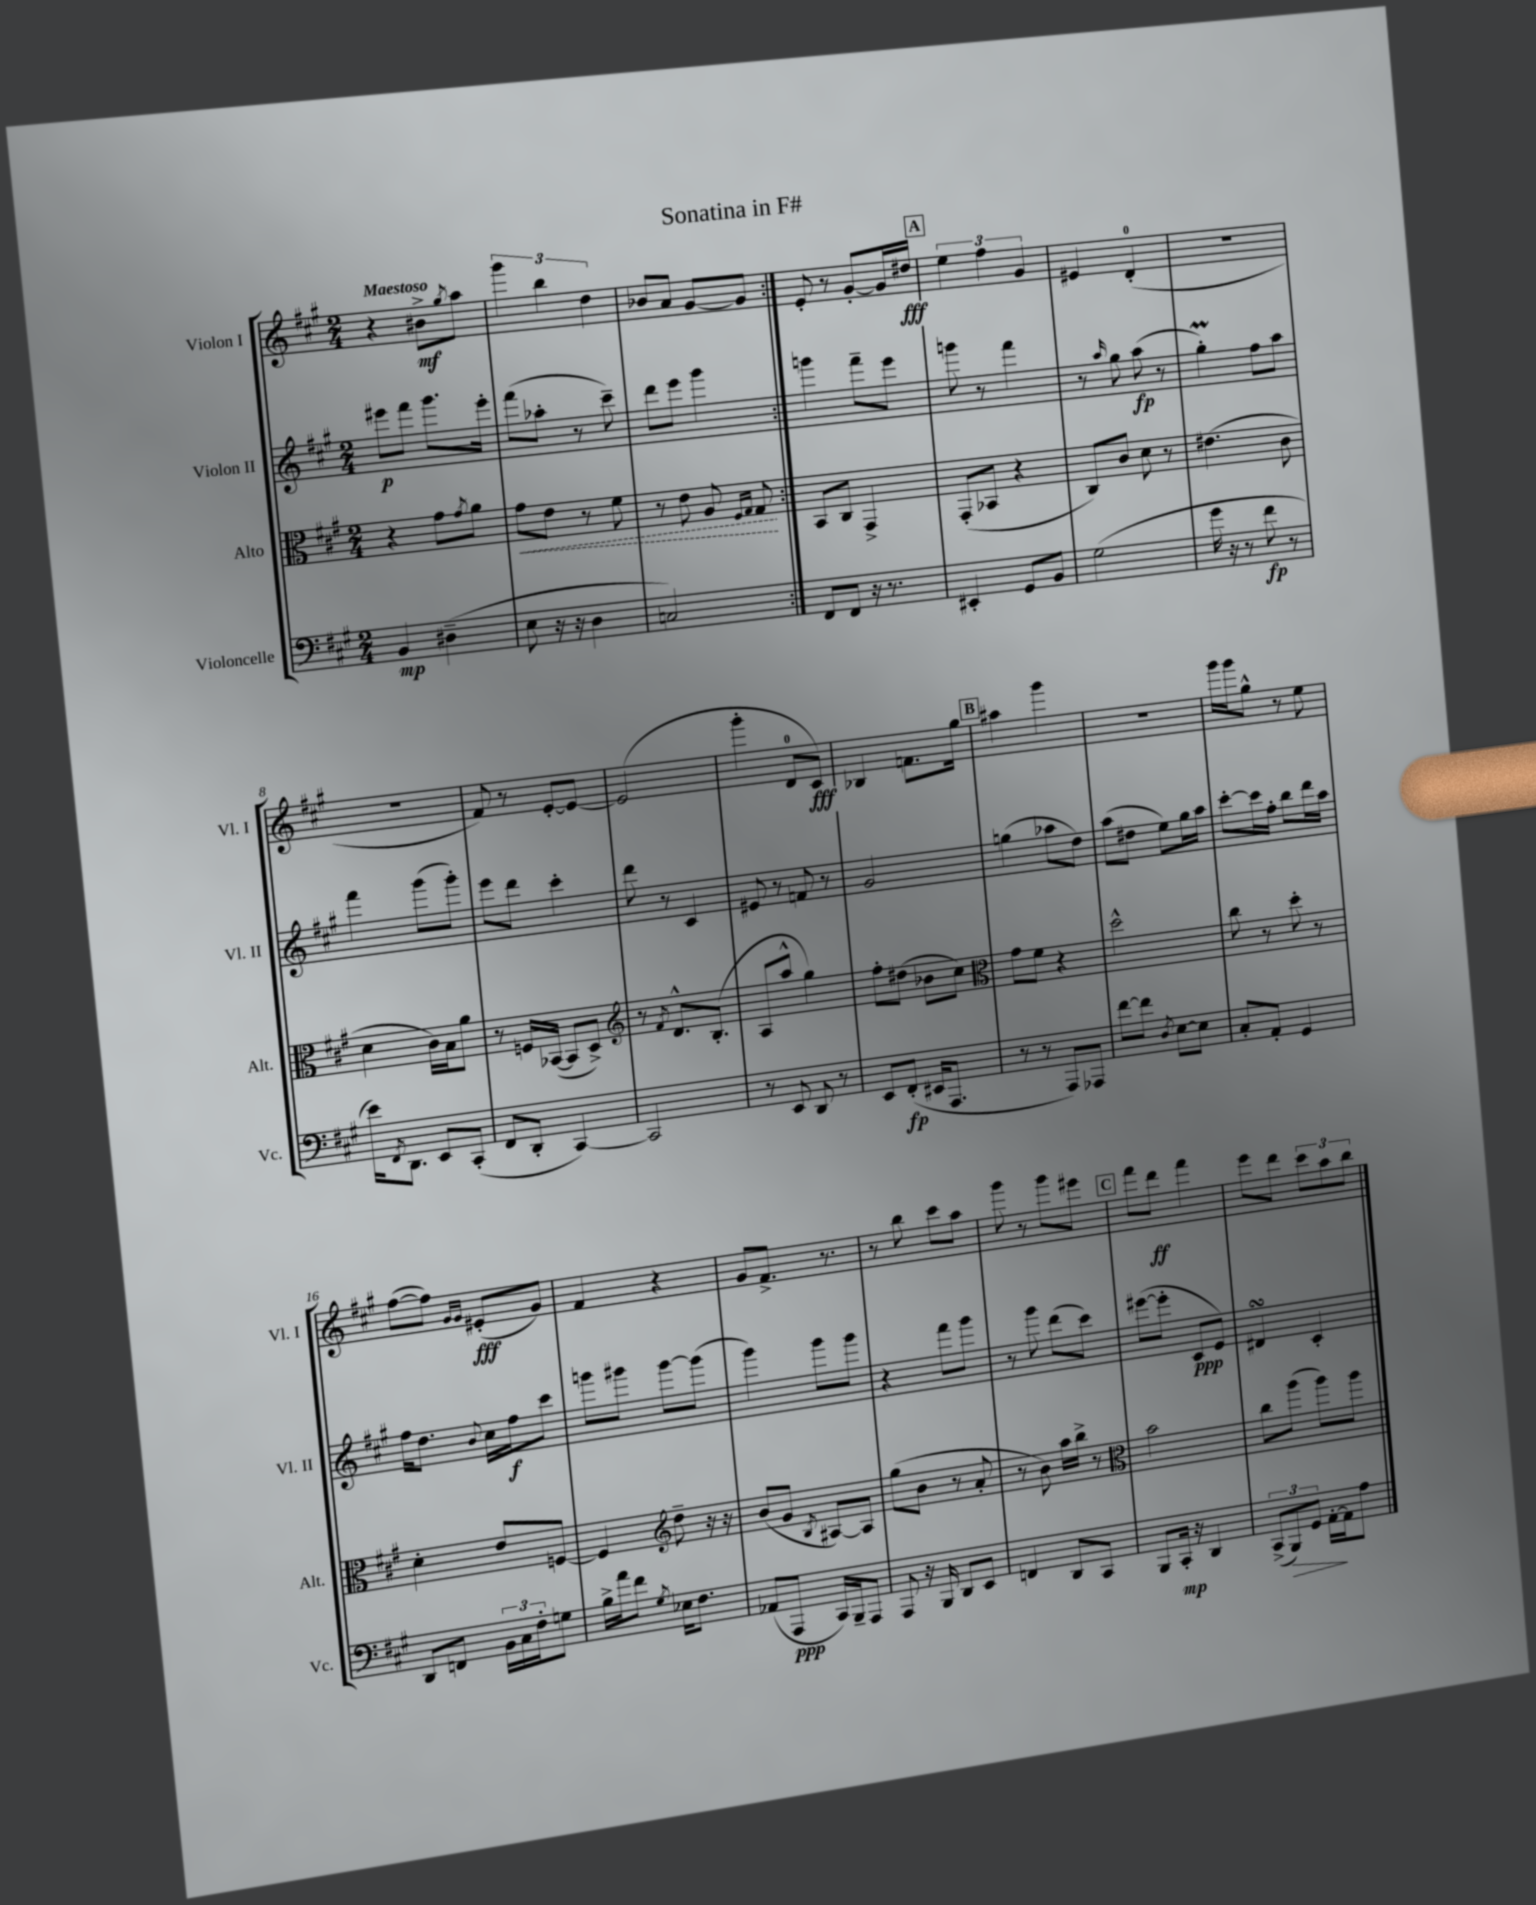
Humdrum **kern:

**kern	**dynam	**kern	**dynam	**kern	**dynam	**kern	**dynam
*part4	*part4	*part3	*part3	*part2	*part2	*part1	*part1
*staff4	*staff4	*staff3	*staff3	*staff2	*staff2	*staff1	*staff1
*I"Violoncelle	*	*I"Alto	*	*I"Violon II	*	*I"Violon I	*
*I'Vc.	*	*I'Alt.	*	*I'Vl. II	*	*I'Vl. I	*
*clefF4	*	*clefC3	*	*clefG2	*	*clefG2	*
*k[f#c#g#]	*	*k[f#c#g#]	*	*k[f#c#g#]	*	*k[f#c#g#]	*
*M2/4	*	*M2/4	*	*M2/4	*	*M2/4	*
=1	=1	=1	=1	=1	=1	=1	=1
!	!	!	!	!	!	!LO:TX:a:B:t=Maestoso	!
4BB/	mp	4r	.	8eee#X\L	p	4r	.
.	.	.	.	8fff#\J	.	.	.
(4D#X~\	.	8g#\L	.	8.ggg#\L	.	8b#X^\L	mf
.	.	8qg#/	.	.	.	8qgg#/	.
.	.	8a\J	.	.	.	8aa\J	.
.	.	.	.	16eee#'\Jk	.	.	.
=2	=2	=2	=2	=2	=2	=2	=2
!	!	!	!LO:HP:b	!	!	!	!
8E\	.	8g#\L	<	(8fff#\L	.	6ggg#\	.
16r	.	8e\J	.	8aa-X'\J	.	.	.
.	.	.	.	.	.	6bb\	.
16r	.	.	.	.	.	.	.
4D\	.	8r	.	8r	.	.	.
.	.	.	.	.	.	6dd\	.
.	.	8f#\	.	8ccc#~\)	.	.	.
=3	=3	=3	=3	=3	=3	=3	=3
2Cn/)	.	8r	.	8ddd\L	.	8b-X/L	.
.	.	8e\	.	8eee\J	.	8a/J	.
.	.	8A/	.	4ggg#\	.	[8g#/L	.
.	.	16qqF#/LL	.	.	.	.	.
.	.	16qqG#/JJ	.	.	.	.	.
.	.	8G#/	.	.	.	8g#/J]	.
.	.	.	[	.	.	.	.
=4:|!	=4:|!	=4:|!	=4:|!	=4:|!	=4:|!	=4:|!	=4:|!
8FF#/L	.	8BB/L	.	4gggn\	.	8e'/	.
8FF#/J	.	8C#/J	.	.	.	8r	.
16r	.	4GG#^/	.	8fff#~\L	.	[8g#'/L	.
8.r	.	.	.	.	.	.	.
.	.	.	.	8eee\J	.	16g#/L]	.
.	.	.	.	.	.	16dd#X/JJ	fff
!!LO:REH:place=s1:t=A
=5	=5	=5	=5	=5	=5	=5	=5
4EE#X'/	.	(8GG#'/L	.	8gggn\	.	6ee\	.
.	.	8BB-X/J	.	8r	.	.	.
.	.	.	.	.	.	6ff#\	.
8GG#/L	.	4r	.	4fff#\	.	.	.
.	.	.	.	.	.	6g#/	.
8BB/J	.	.	.	.	.	.	.
=6	=6	=6	=6	=6	=6	=6	=6
(2G#\	.	8C#/L)	.	8r	.	4e#X/	.
.	.	.	.	16qqaa/	.	.	.
.	.	8c#/J	.	8gg#\	.	.	.
.	.	8d\	.	(8aa\	fp	(4d'/	.
.	.	8r	.	8r	.	.	.
=7	=7	=7	=7	=7	=7	=7	=7
16g#\	.	(4.e#X\	.	4gg#m'\)	.	2r	.
16r	.	.	.	.	.	.	.
8r	.	.	.	.	.	.	.
8f#\	fp	.	.	8ff#\L	.	.	.
8r	.	8c#\	.	8aa\J	.	.	.
!!LO:LB:g=z
=8	=8	=8	=8	=8	=8	=8	=8
16e\KL)	.	4d\	.	4fff#\	.	2r	.
8qFF#/	.	.	.	.	.	.	.
8.DD\J	.	.	.	.	.	.	.
8EE/L	.	16c#\LL)	.	(8ggg#\L	.	.	.
.	.	16B\J	.	.	.	.	.
(8CC#'/J	.	8a\J	.	8ggg#'\J)	.	.	.
=9	=9	=9	=9	=9	=9	=9	=9
8FF#/L	.	8r	.	8eee\L	.	8f#/)	.
8DD'/J	.	16Fn/LL	.	8ddd\J	.	8r	.
.	.	([16BB-X/JJ	.	.	.	.	.
[4CC#/)	.	8BB-/L]	.	4ccc#'\	.	[8e'/L	.
.	.	8D^/J)	.	.	.	8e/J_	.
=10	=10	=10	=10	=10	=10	=10	=10
*	*	*clefG2	*	*	*	*	*
2CC#/]	.	8r	.	8ddd\	.	(2e/]	.
.	.	8qf#/	.	.	.	.	.
.	.	8.d^^/L	.	8r	.	.	.
.	.	.	.	4c#/	.	.	.
.	.	(8.B'/J	.	.	.	.	.
=11	=11	=11	=11	=11	=11	=11	=11
8r	.	8A/L	.	8e#X/	.	4ggg#'\	.
8EE/	.	8aa^^/J	.	8r	.	.	.
8DD/	.	4gg#\)	.	8fn/	.	8d/L	.
8r	.	.	.	8r	.	8c#/J)	fff
=12	=12	=12	=12	=12	=12	=12	=12
8EE/L	.	8ff#'\L	.	2g#/	.	4B-X/	.
(8FF#'/J	fp	(8dd#X\J	.	.	.	.	.
16EE#X/KL	.	8b-X\L	.	.	.	8.fn\L	.
8.AAA/J	.	.	.	.	.	.	.
.	.	8cc#\J)	.	.	.	.	.
.	.	.	.	.	.	16gg#\Jk	.
!!LO:REH:place=s1:t=B
=13	=13	=13	=13	=13	=13	=13	=13
*	*	*clefC3	*	*	*	*	*
8r	.	8g#\L	.	(4ggn\	.	4aa#X\	.
8r	.	8f#\J	.	.	.	.	.
8AAA/L)	.	4r	.	8aa-X\L	.	4ggg#\	.
8AAA-X/J	.	.	.	8dd\J)	.	.	.
=14	=14	=14	=14	=14	=14	=14	=14
[8f#\L	.	2dd^^\	.	(8aa\L	.	2r	.
8f#\J]	.	.	.	8dd#X\J	.	.	.
8qD/	.	.	.	.	.	.	.
[8E\L	.	.	.	8ee\L)	.	.	.
8E\J]	.	.	.	16gg#\L	.	.	.
.	.	.	.	16aa\JJ	.	.	.
=15	=15	=15	=15	=15	=15	=15	=15
8C#'/L	.	8cc#\	.	[8ccc#'\L	.	16ggg#\LL	.
.	.	.	.	.	.	16ggg#\J	.
8AA'/J	.	8r	.	16ccc#\L]	.	8gg#^^\J	.
.	.	.	.	16ff#'\JJ	.	.	.
4GG#/	.	8dd'\	.	8bb\L	.	8r	.
.	.	8r	.	16ddd\L	.	8ee\	.
.	.	.	.	16aa\JJ	.	.	.
!!LO:LB:g=z
=16	=16	=16	=16	=16	=16	=16	=16
8DD/L	.	4d'\	.	16ff#\KL	.	([8ff#\L	.
.	.	.	.	8.dd\J	.	.	.
8FFn/J	.	.	.	.	.	8ff#\J])	.
.	.	.	.	.	.	16qqg#/LL	.
.	.	.	.	8qqb/	.	16qqg#/JJ	.
24BB\LL	.	8e/L	.	16cc#\LL	.	(8e#X'/L	fff
24C#\	.	.	.	.	.	.	.
.	.	.	.	16ff#\J	f	.	.
24F#'\J	.	.	.	.	.	.	.
8Gn\J	.	[8Fn/J	.	8ccc#\J	.	8g#/J)	.
=17	=17	=17	=17	=17	=17	=17	=17
16B^\LL	.	4F/]	.	8gggn\L	.	4f#/	.
16a\J	.	.	.	.	.	.	.
8f#\J	.	.	.	8ggg#X\J	.	.	.
8qG#/	.	.	.	.	.	.	.
*	*	*clefG2	*	*	*	*	*
16E-X\KL	.	8dd~\	.	[8ggg#\L	.	4r	.
8.F#\J	.	.	.	.	.	.	.
.	.	16r	.	(8ggg#\J]	.	.	.
.	.	16r	.	.	.	.	.
=18	=18	=18	=18	=18	=18	=18	=18
(8AA-X/L	.	(8b/L	.	4ggg#\)	.	8g#/L	.
8AAA/J	ppp	8g#/J	.	.	.	8.f#^/J	.
.	.	8qB/	.	.	.	.	.
16CC#/LL)	.	[8A#X/L)	.	8ggg#\L	.	.	.
16BBB~/J	.	.	.	.	.	8.r	.
8AAA/J	.	8A#/J]	.	8ggg#\J	.	.	.
=19	=19	=19	=19	=19	=19	=19	=19
8AAA/	.	(8gg#\L	.	4r	.	8r	.
16r	.	8b\J	.	.	.	8bb\	.
16BBB/	.	.	.	.	.	.	.
8DD/L	.	8r	.	8fff#\L	.	8ccc#\L	.
8EE/J	.	8a'/	.	8ggg#\J	.	8aa\J	.
=20	=20	=20	=20	=20	=20	=20	=20
4FFn/	.	8r	.	8r	.	8ggg#\	.
.	.	8b\)	.	8ggg#\	.	8r	.
8DD/L	.	16aa\LL	.	(8ddd\L	.	8ggg#\L	.
.	.	16bb^\JJ	.	.	.	.	.
8CC#/J	.	8r	.	8ccc#\J)	.	8eee#X\J	.
!!LO:REH:place=s1:t=C
=21	=21	=21	=21	=21	=21	=21	=21
*	*	*clefC3	*	*	*	*	*
8BBB/L	.	2b\	.	([8eee#X\L	.	8fff#\L	.
16CC#'/Jk	mp	.	.	8eee#'\J]	.	8ddd\J	ff
16r	.	.	.	.	.	.	.
4DD/	.	.	.	8c#/L	ppp	4fff#\	.
.	.	.	.	8e/J)	.	.	.
=22	=22	=22	=22	=22	=22	=22	=22
(12CC#^/L	.	8cc#\L	.	4d#XsSsS/	.	8eee\L	.
!	!LO:HP:b	!	!	!	!	!	!
12BBB/)	>	.	.	.	.	.	.
.	.	(8aa\J	.	.	.	8ddd\J	.
12GG#/J	.	.	.	.	.	.	.
[16AA'\LL	.	8aa\L)	.	4c#'/	.	12ccc#\L	.
16AA\J]	]	.	.	.	.	.	.
.	.	.	.	.	.	12aa\	.
8A\J	.	8aa\J	.	.	.	.	.
.	.	.	.	.	.	12bb\J	.
==	==	==	==	==	==	==	==
*-	*-	*-	*-	*-	*-	*-	*-
